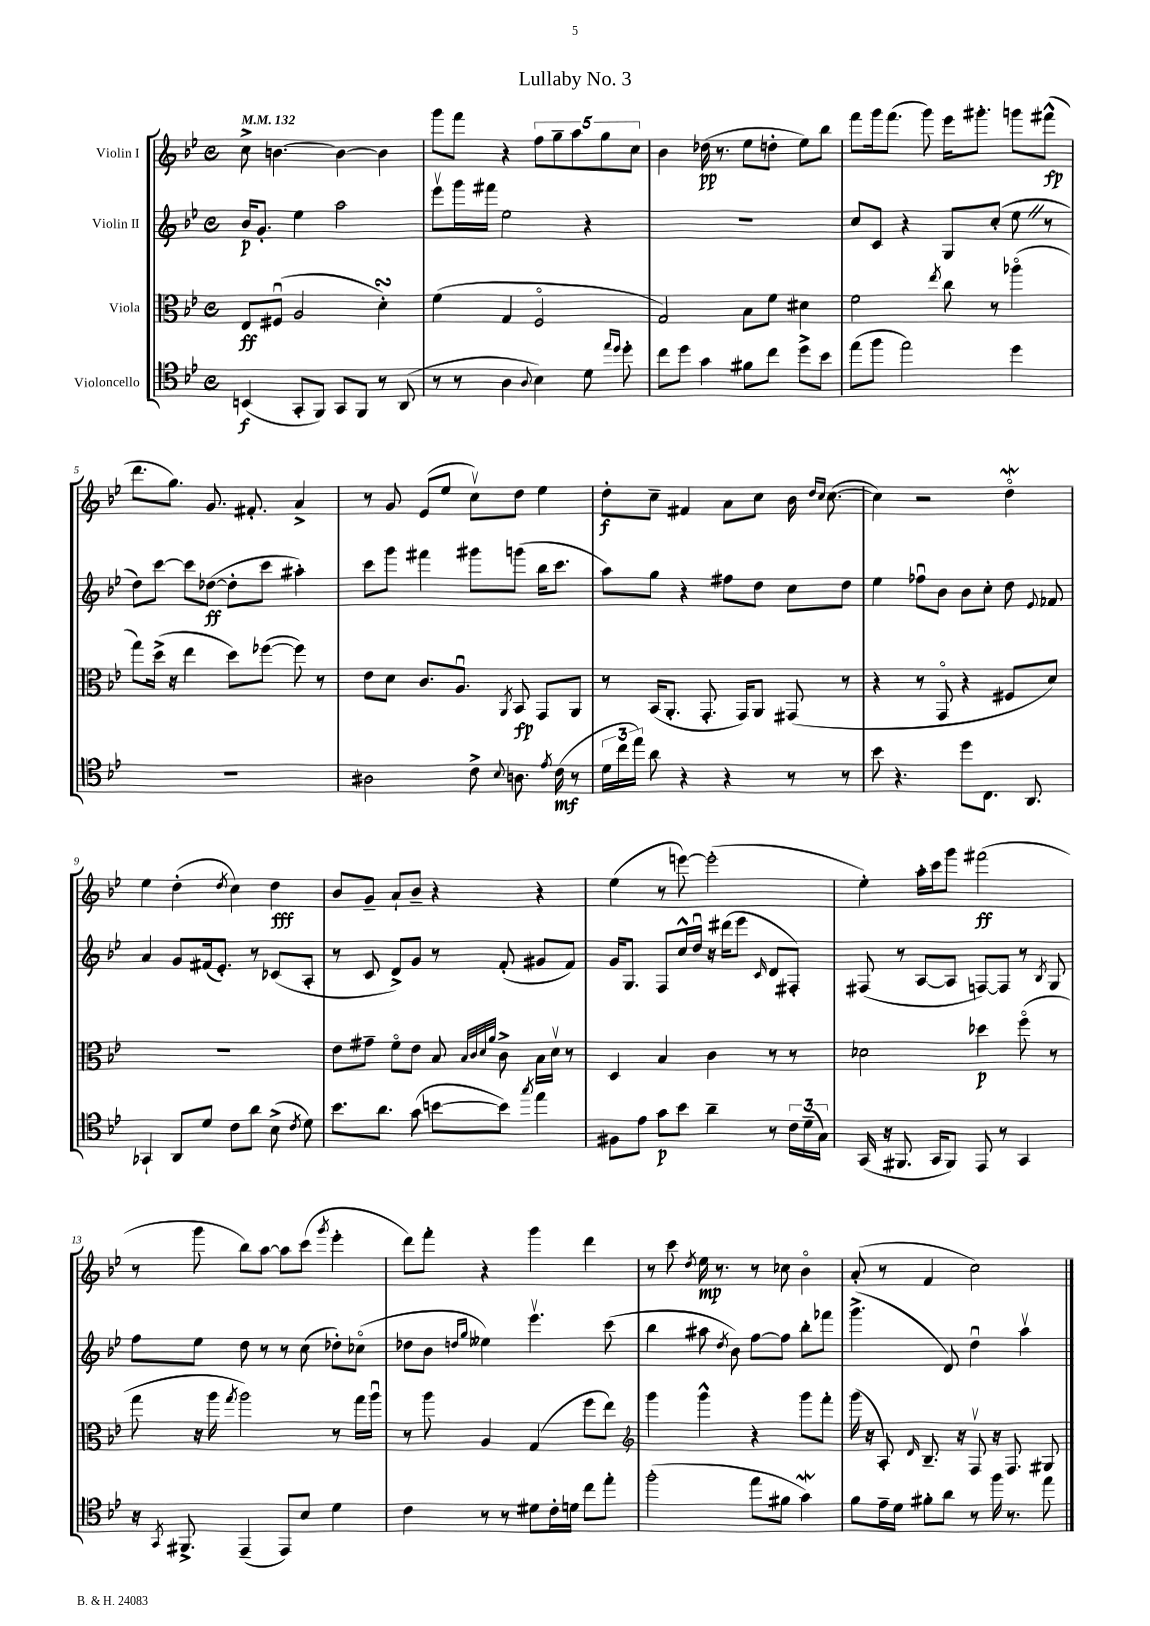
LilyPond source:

\header { title = "Lullaby No. 3" }
<<
\new StaffGroup <<
\new Staff = "s0" \with { instrumentName = "Violin I" } {
    \clef treble \key bes \major \defaultTimeSignature \time 4/4 \tempo 4 = 132
    \autoBeamOff c''8-> b'4.~ b'4~ b'4 |
    g'''8[ f'''8] r4 \tuplet 5/4 { f''8[ g''8-- a''8 g''8 c''8] } |
    bes'4 des''16\pp( r8. ees''8[ d''8]-. ees''8[) bes''8] |
    f'''8[ g'''16 f'''8.]( g'''8) ees'''16[ gis'''8.]-. g'''8[ fis'''8]-^\fp( |
    d'''8.[ g''8.]) g'8. fis'8.-. a'4-> |
    r8 g'8 ees'8[( ees''8] c''8[\upbow) d''8] ees''4 |
    d''8[-.\f c''8]-- fis'4 a'8[ c''8] bes'16 \grace { d''16[ c''16] } c''8.~( |
    c''4) r2 d''4\flageolet\mordent |
    ees''4 d''4-.( \acciaccatura { d''8 } c''4) d''4\fff |
    bes'8[ g'8]-- a'8[-! bes'8]-- r4 r4 |
    ees''4( r8 e'''8~) e'''2-.( |
    ees''4-.) a''16[-. c'''16 g'''8] fis'''2\ff( |
    r8 g'''8 bes''8[) a''8]~ a''8[ c'''8]( \acciaccatura { g'''8 } ees'''4-. |
    d'''8[) f'''8]-. r4 g'''4 d'''4 |
    r8 c'''8 \acciaccatura { d''8 } ees''16\mp r8. r8 ces''8 bes'4\flageolet |
    a'8-.( r8 f'4 c''2) \bar "|." |
}
\new Staff = "s1" \with { instrumentName = "Violin II" } {
    \clef treble \key bes \major \defaultTimeSignature \time 4/4
    \autoBeamOff bes'16[\p g'8.]-. ees''4 a''2 |
    ees'''8[\upbow g'''16 fis'''16] ees''2 r4 |
    R1 |
    c''8[ c'8] r4 g8[ c''8]-.( ees''8 \once \override BreathingSign.text = \markup { \musicglyph "scripts.caesura.straight" } \breathe r8 |
    d''8[) c'''8]~ c'''8[ des''8]~\ff( des''8[-. c'''8] ais''4-.) |
    c'''8[ g'''8] fis'''4 gis'''8[ g'''8]( bes''16[ c'''8.] |
    a''8[) g''8] r4 fis''8[ d''8] c''8[ d''8] |
    ees''4 fes''8[\downbow bes'8] bes'8[ c''8]-. d''8 \appoggiatura { ees'8 } fes'8 |
    a'4 g'8[ fis'16( ees'8.]-.) r8 ces'8[( a8]-. |
    r8 c'8 d'8[->) g'8] r8 f'8-.( gis'8[ f'8]) |
    g'16[ g8.] f8[ c''16-^ d''16]\downbow r16 dis'''16[( ees'''8] \grace { c'16 } d'8[ fis8]-.) |
    fis8( r8 a8[~ a8] f8[~) f8] r8 \acciaccatura { bes8 } g8 |
    f''8[ ees''8] d''8 r8 r8 c''8( des''8[-.) ces''8]\flageolet( |
    des''8[ bes'8] \grace { d''16[ g''16] } eeses''4) ees'''4.\upbow c'''8( |
    bes''4 ais''8 \acciaccatura { d''8 } bes'8) f''8[~ f''8] bes''8[-. fes'''8] |
    g'''4.->( d'8) d''4\downbow a''4\upbow \bar "|." |
}
\new Staff = "s2" \with { instrumentName = "Viola" } {
    \clef alto \key bes \major \defaultTimeSignature \time 4/4
    \autoBeamOff ees8[\ff fis8]\downbow( a2 d'4-.\turn) |
    f'4( g4 f2\flageolet |
    g2) bes8[ f'8] dis'4 |
    f'2 \acciaccatura { ees''8 } c''8 r8 aes''4\flageolet( |
    g''8[) d''16]->( r16 ees''4 d''8[) fes''8]~( fes''8) r8 |
    ees'8[ d'8] c'8.[ a8.]\downbow \acciaccatura { a,8 } bes,8\fp g,8[ a,8] |
    r8 bes,16[( a,8.]-. g,8.-. g,16[) a,8] gis,8( r8 |
    r4 r8 g,8\flageolet r4 fis8[ d'8]) |
    R1 |
    ees'8[ gis'8]-- f'8[\flageolet ees'8] bes8 \grace { bes32[ c'32 d'32 a'32] } c'8-> bes16[ d'16]\upbow r8 |
    d4 bes4 c'4 r8 r8 |
    des'2 des''4\p f''8\flageolet( r8 |
    g''8 r16 a''16 \acciaccatura { g''8 } a''2) r8 g''16[ a''16]\downbow |
    r8 a''8 a4 g4( f''8[ ees''8]) |
    \clef treble g'''4 g'''4-^ r4 g'''8[ f'''8]-. |
    g'''16( r16 a8-.) \grace { d'16 } bes8.-- r16 f8\upbow r16 f8. gis8 \bar "|." |
}
\new Staff = "s3" \with { instrumentName = "Violoncello" } {
    \clef tenor \key bes \major \defaultTimeSignature \time 4/4
    \autoBeamOff b,4\f( g,8[-. f,8]) g,8[ f,8] r8 a,8( |
    r8 r8 a4 \appoggiatura { a8 } bes4) d'8 \grace { ees''16[ d''16] } d''8-. |
    c''8[ d''8] g'4 fis'8[ c''8] d''8[-> bes'8] |
    ees''8[( f''8] ees''2) d''4 |
    R1 |
    ais2 c'8-> \appoggiatura { bes8 } a8. \acciaccatura { ees'8 } c'16\mf( r8 |
    \tuplet 3/2 { d'16[ c''16 ees''16]) } a'8 r4 r4 r8 r8 |
    bes'8 r4. d''8[ c8.] a,8. |
    ges,4-! a,8[ d'8] c'8[ a'8] bes8->( \acciaccatura { c'8 } d'8) |
    bes'8.[ a'8.] g'8( b'8[~ b'8]) \acciaccatura { g''8 } ees''4 |
    fis8[ ees'8] g'8[\p bes'8] a'4-- r8 \tuplet 3/2 { c'16[ d'16--( g16]) } |
    g,16( r16 fis,8. g,16[ fis,8]) ees,8 r8 g,4 |
    r16 \acciaccatura { g,8 } fis,8.-> ees,4--( ees,8[) bes8] d'4 |
    c'4 r8 r8 dis'8[ c'16-. d'16] c''8[ ees''8]-. |
    f''2-.( ees''8[ fis'8] g'4\mordent) |
    f'8[ ees'16-- d'16] fis'8[-. a'8] r8 f''16 r8. ees''8 \bar "|." |
}
>>
>>
